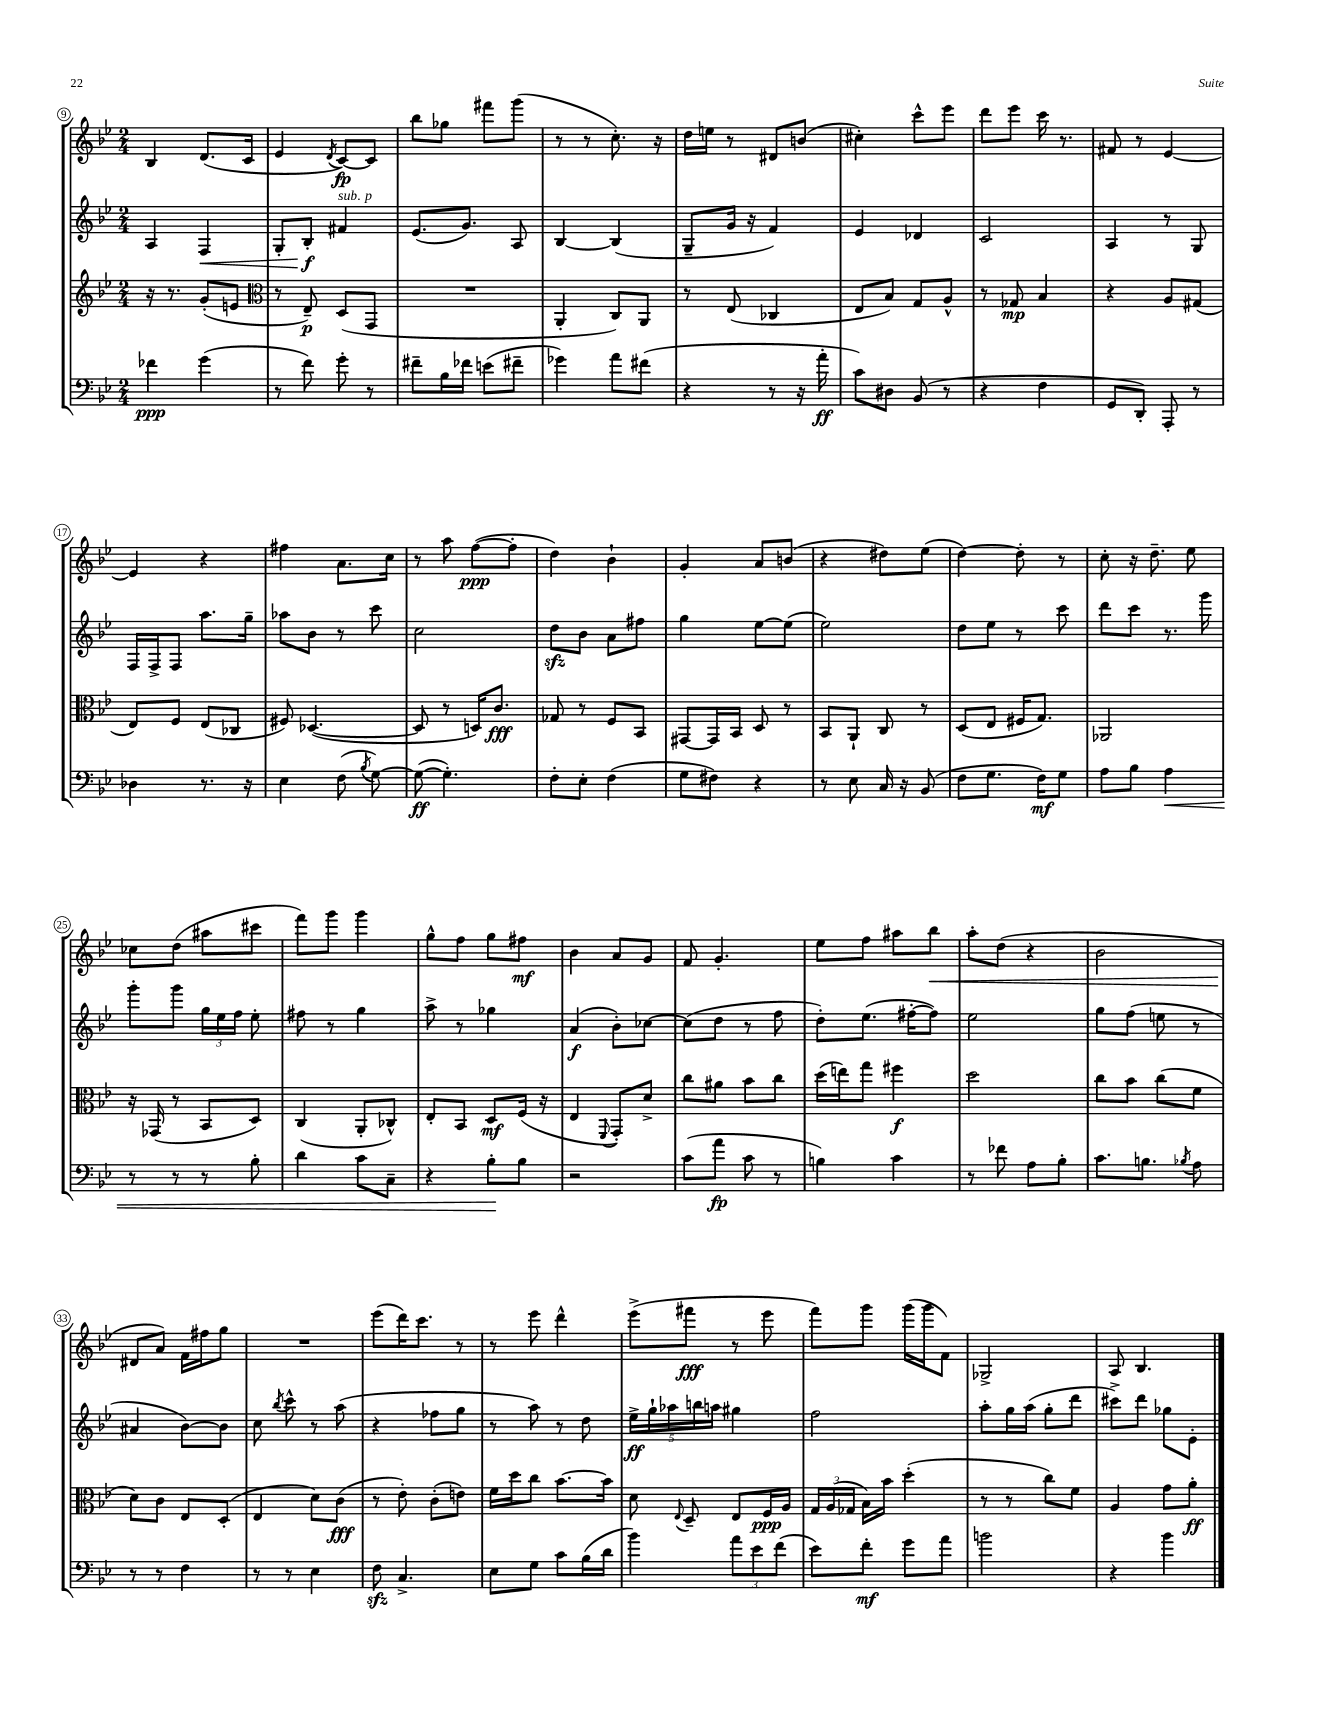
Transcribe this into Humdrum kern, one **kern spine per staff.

**kern	**kern	**kern	**kern
*staff4	*staff3	*staff2	*staff1
*clefF4	*clefG2	*clefG2	*clefG2
*k[b-e-]	*k[b-e-]	*k[b-e-]	*k[b-e-]
*M2/4	*M2/4	*M2/4	*M2/4
4f-	16r	4A	4B-
.	8.r	.	.
(4g	(8g'	4F	(8.d
.	8e	.	.
.	.	.	16c
=	=	=	=
*	*clefC3	*	*
8r	8r	8G'	4e-
8f)	8E-~)	8B-'	.
.	.	.	8qd
8g'	(8D	4f#	[8c)
8r	8GG	.	8c]
=	=	=	=
8f#~	2r	(8.e-	8bb-
16B-	.	.	8gg-
16f-	.	8.g)	.
(8e	.	.	8fff#
8f#~	.	8A	(8ggg
=	=	=	=
4g-)	4AA'	[4B-	8r
.	.	.	8r
8a	8C)	(4B-]	8.cc')
(8f#	8AA	.	.
.	.	.	16r
=	=	=	=
4r	8r	8G~	16dd
.	.	.	16ee
.	(8E-	16g	8r
.	.	16r	.
8r	4C-	4f)	8d#
16r	.	.	(8b
16a'	.	.	.
=	=	=	=
8c)	8E-	4e-	4cc#')
8D#	8B-)	.	.
(8BB-	8G	4d-	8ccc^^
8r	8A^^	.	8eee-
=	=	=	=
4r	8r	2c	8ddd
.	8G-	.	8eee-
4F	4B-	.	16ccc
.	.	.	8.r
=	=	=	=
8GG	4r	4A	8f#
8DD')	.	.	8r
8AAA'	8A	8r	[4e-
8r	(8G#	8G	.
=	=	=	=
4D-	8E-)	16F	4e-]
.	.	16F^	.
.	8F	8F	.
8.r	(8E-	8.aa	4r
.	8C-	.	.
16r	.	16gg~	.
=	=	=	=
4E-	8F#)	8aa-	4ff#
.	([4.D-	8b-	.
(8F	.	8r	8.a
8qB-	.	.	.
[8G)	.	8ccc	.
.	.	.	16cc
=	=	=	=
(8G_	8D-]	2cc	8r
4.G'])	8r	.	8aa
.	16D)	.	([8ff
.	8.c	.	.
.	.	.	8ff']
=	=	=	=
8F'	8G-	8dd	4dd)
8E-'	8r	8b-	.
(4F	8F	8a	4b-`
.	8BB-	8ff#	.
=	=	=	=
8G	[8GG#	4gg	4g'
8F#)	16GG#]	.	.
.	16BB-	.	.
4r	8D	[8ee-	8a
.	8r	(8ee-]	(8b
=	=	=	=
8r	8BB-	2ee-)	4r
8E-	8AA`	.	.
16C	8C	.	8dd#)
16r	.	.	.
(8BB-	8r	.	(8ee-
=	=	=	=
8F	(8D	8dd	[4dd)
8.G	8E-	8ee-	.
.	16F#	8r	8dd']
16F)	8.G)	.	.
8G	.	8ccc	8r
=	=	=	=
8A	2AA-	8ddd	8cc'
8B-	.	8ccc	16r
.	.	.	8.dd~
4A	.	8.r	.
.	.	.	8ee-
.	.	16ggg	.
=	=	=	=
8r	16r	8ggg'	8cc-
.	(16GG-	.	.
8r	8r	8ggg	(8dd
8r	8BB-	24gg	8aa#
.	.	24ee-	.
.	.	24ff	.
8B-'	8D)	8ee-'	8ccc#
=	=	=	=
4d	(4C	8ff#	8fff)
.	.	8r	8ggg
8c	8AA'	4gg	4ggg
8C~	8C-^^)	.	.
=	=	=	=
4r	8E-'	8aa^	8gg^^
.	8BB-	8r	8ff
8B-'	8D	4gg-	8gg
8B-	(16F	.	8ff#
.	16r	.	.
=	=	=	=
2r	4E-	(4a	4b-
.	8qqFF	.	.
.	8GG')	8b-')	8a
.	8d^	[8cc-	8g
=	=	=	=
(8c	8cc	(8cc-]	8f
8a	8a#	8dd	4.g'
8c	8b-	8r	.
8r	8cc	8ff	.
=	=	=	=
4B)	(16dd	8dd')	8ee-
.	16ee)	.	.
.	8gg	(8.ee-	8ff
4c	4ff#	.	8aa#
.	.	[16ff#'	.
.	.	8ff#])	8bb-
=	=	=	=
8r	2dd	2ee-	8aa'
8f-	.	.	(8dd
8A	.	.	4r
8B-'	.	.	.
=	=	=	=
8.c	8cc	8gg	2b-
.	8b-	(8ff	.
8.B	.	.	.
.	(8cc	8ee	.
8qB-	.	.	.
8A	8f	8r	.
=	=	=	=
8r	8d)	4a#	8d#
8r	8c	.	8a)
4F	8E-	[8b-)	16f
.	.	.	16ff#
.	(8D'	8b-]	8gg
=	=	=	=
8r	4E-	8cc	2r
.	.	8qbb-	.
8r	.	8ccc^^	.
4E-	8d)	8r	.
.	(8c	(8aa	.
=	=	=	=
8F	8r	4r	(8eee-
4.C^	8e-')	.	16ddd)
.	.	.	8.ccc
.	(8c'	8ff-	.
.	8e)	8gg	8r
=	=	=	=
8E-	16f	8r	8r
.	16dd	.	.
8G	8cc	8aa)	8eee-
8c	[8.b-	8r	4ddd^^
(16B-	.	8dd	.
16d	16b-]	.	.
=	=	=	=
4b-)	8d	20ee-^	(8eee-^
.	.	20gg`	.
.	.	20aa-	.
.	8qqE-	.	.
.	8D~	.	8fff#
.	.	20bb	.
.	.	20aa	.
12a	8E-	4gg#	8r
12e-	.	.	.
.	16F	.	8eee-
(12f	.	.	.
.	16A	.	.
=	=	=	=
8e-)	24G	2ff	8fff)
.	(24A	.	.
.	24G-	.	.
8f'	16B-)	.	8ggg
.	16b-	.	.
8g	(4dd'	.	(16ggg
.	.	.	16ggg
8a	.	.	8f)
=	=	=	=
2b	8r	8aa'	2G-^
.	8r	16gg	.
.	.	(16aa	.
.	8cc)	8gg'	.
.	8f	8ddd	.
=	=	=	=
4r	4A	8ccc#^)	8A
.	.	8ddd	4.B-
4b-	8g	8gg-	.
.	8a'	8e-'	.
==	==	==	==
*-	*-	*-	*-
